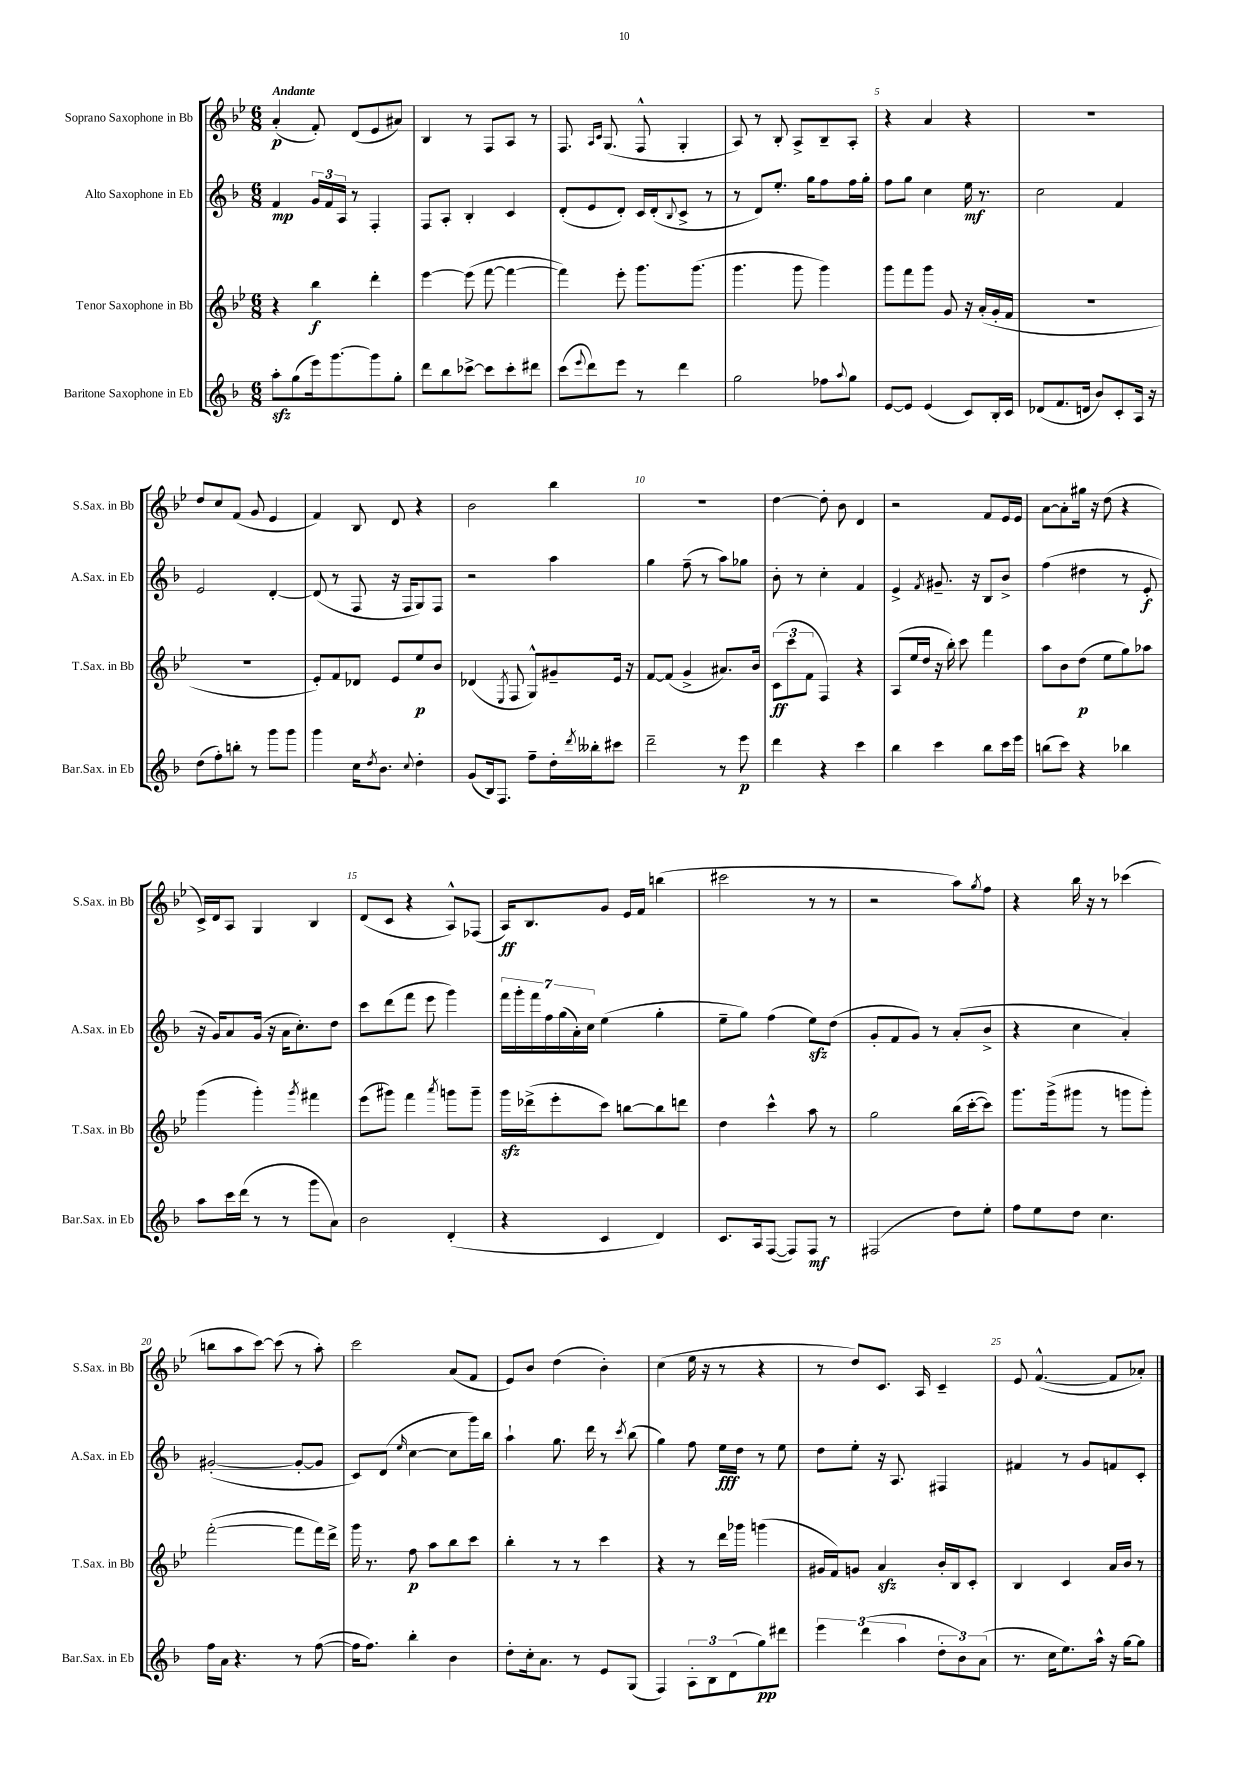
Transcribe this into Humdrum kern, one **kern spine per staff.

**kern	**kern	**kern	**kern
*staff4	*staff3	*staff2	*staff1
*clefG2	*clefG2	*clefG2	*clefG2
*k[b-]	*k[b-e-]	*k[b-]	*k[b-e-]
*M6/8	*M6/8	*M6/8	*M6/8
8aa'	4r	4f	(4a'
(8gg	.	.	.
16eee)	4bb-	24g	8f')
.	.	24f	.
[8.ggg	.	.	.
.	.	24A	.
.	.	8r	(8d
8ggg]	4ddd'	4F'	8e-
8gg'	.	.	8a#)
=	=	=	=
8ddd	[4eee-	8F	4B-
8bb-	.	8A'	.
[8ccc-^	(8eee-]	4B-'	8r
8ccc-]	[8fff	.	8F
8ccc-'	4fff_	4c	8A
8ddd#	.	.	8r
=	=	=	=
(8ccc	4fff])	(8d'	8.F
8qqeee	.	.	.
8ddd)	.	8e	.
.	.	.	16qqA
.	.	.	16qqc
.	.	.	(8.G
8eee	8eee-'	8d')	.
8r	8.ggg	16c	8F^^
.	.	(16d'	.
.	.	8qqB-	.
4ddd	.	8c^	4G'
.	(8.ggg	.	.
.	.	8r	.
=	=	=	=
2gg	4.ggg	8r	8A)
.	.	8d)	8r
.	.	8.ee'	8B-'
.	8ggg	.	8A^
.	.	16gg	.
8ff-	4ggg)	8ff	8B-~
8qqaa	.	.	.
8gg	.	16ff	8A'
.	.	16gg'	.
=	=	=	=
[8e	8ggg	8ff	4r
8e]	8fff	8gg	.
(4e	8ggg	4cc	4a
.	8g	.	.
8c)	16r	16ee	4r
.	(16a'	8.r	.
16B-'	16g'	.	.
16c	16f	.	.
=	=	=	=
(8d-	2.r	2cc	2.r
8.f	.	.	.
16d	.	.	.
8b-)	.	.	.
8c'	.	4f	.
16A	.	.	.
16r	.	.	.
=	=	=	=
(8dd	2.r	2e	8dd
8ff')	.	.	8cc
8bb'	.	.	(8f
8r	.	.	8g
8ggg	.	[4d'	4e-
8ggg	.	.	.
=	=	=	=
4ggg	8e-')	(8d]	4f)
.	8f	8r	.
16cc	8d-	8F	8B-
8qdd	.	.	.
8.b-	.	.	.
.	8e-	16r	8d
.	.	16F	.
8qqcc	.	.	.
4dd'	8ee-	8G)	4r
.	8b-	8F	.
=	=	=	=
(8g	(4d-	2r	2b-
16B-)	.	.	.
8.F	.	.	.
.	8qE-	.	.
.	8F	.	.
8ff~	8G^^)	.	.
16dd'	8g#~	4aa	4bb-
8qddd	.	.	.
16bb--'	.	.	.
8ccc#	16e-	.	.
.	16r	.	.
=	=	=	=
2ddd~	[8f	4gg	2.r
.	(8f]	.	.
.	4g^	(8ff~	.
.	.	8r	.
8r	8.a#)	8aa)	.
8eee	.	8gg-	.
.	16b-	.	.
=	=	=	=
4ddd	(12c	8b-'	[4dd
.	12ccc	.	.
.	.	8r	.
.	12f	.	.
4r	4F)	4cc'	8dd']
.	.	.	8b-
4ccc	4r	4f	4d
=	=	=	=
4bb-	(8A	4e^	2r
.	16ee-	.	.
.	16dd	.	.
.	.	8qf	.
4ccc	16r	8.g#~	.
.	16bb-')	.	.
.	8ccc	.	.
.	.	16r	.
8bb-	4fff	8B-	8f
16ccc	.	8b-^	16e-
16eee	.	.	16e-
=	=	=	=
(8bb	8aa	(4ff	[8a
8ccc)	8b-	.	8a']
4r	(8dd	4dd#	16gg#
.	.	.	16r
.	8ee-	.	(8dd
4bb-	8gg)	8r	4r
.	8aa-	8e'	.
=	=	=	=
8aa	(4ggg	16r	16c^)
.	.	16g)	16d
16ccc	.	8a	8A
(16ddd	.	.	.
8r	4ggg')	(16g	4G
.	.	16r	.
8r	.	16a	.
.	.	8.cc')	.
.	8qggg	.	.
8ggg	4fff#	.	4B-
8a)	.	8dd	.
=	=	=	=
2b-	(8eee-	8ccc	(8d
.	8ggg#)	(8ddd	8c
.	4fff	8fff	4r
.	.	8eee	.
.	8qaaa	.	.
(4d'	8ggg	4ggg)	8A^^)
.	8ggg~	.	(8F-
=	=	=	=
4r	16ggg	28fff	16A)
.	.	28ggg'	.
.	(16ddd-^	.	8.B-
.	.	28fff	.
.	.	28ff	.
.	8eee-'	.	.
.	.	(28gg	.
.	.	28a')	.
.	.	28cc	.
4c	8ccc)	(4ee	8g
.	[8bb	.	16e-
.	.	.	16f
4d)	8bb]	4gg'	(4bb
.	8ddd	.	.
=	=	=	=
8.c	4dd	8ee~	2ccc#
.	.	8gg)	.
16A	.	.	.
([8F	4ccc^^	(4ff	.
8F])	.	.	.
8F	8aa	8ee)	8r
8r	8r	(8dd	8r
=	=	=	=
(2F#	2gg	8g'	2r
.	.	8f	.
.	.	8g)	.
.	.	8r	.
8dd)	(16bb-	(8a'	8aa)
.	[16ccc'	.	.
.	.	.	8qgg
8ee'	8ccc])	8b-^	8ff
=	=	=	=
8ff	8.ggg	4r	4r
8ee	.	.	.
.	(16ggg^	.	.
8dd	8ggg#	4cc	16bb-
.	.	.	16r
4.cc	8r	.	8r
.	8ggg	4a')	(4ccc-
.	8ggg')	.	.
=	=	=	=
16ff	([2fff'	([2g#'	8bb
16a	.	.	.
4.r	.	.	8aa
.	.	.	[8ccc)
.	.	.	(8ccc]
8r	8fff]	8g#'_	8r
([8ff	16fff)	8g#]	8aa')
.	16ddd^	.	.
=	=	=	=
16ff]	16ggg	8c)	2ccc
8.ff)	8.r	.	.
.	.	(8d	.
.	.	16qqee	.
4bb-'	8ff	[4cc	.
.	8aa	.	.
4b-	8bb-	8cc]	(8a
.	8ccc	16ggg)	8f
.	.	16bb-	.
=	=	=	=
8dd'	4bb-'	4aa`	8e-)
16cc'	.	.	8b-
8.a	.	.	.
.	8r	8.gg	(4dd
8r	8r	.	.
.	.	16ddd	.
8e	4ccc	8r	4b-')
.	.	8qccc	.
(8G	.	(8bb-	.
=	=	=	=
4F)	4r	4gg)	(4cc
12A'	8r	8ff	16ee-
.	.	.	16r
12B-	.	.	.
.	16ddd	16ee	8r
(12d	.	.	.
.	16ggg-	16dd	.
8gg)	(4ggg	8r	4r
8ddd#	.	8ee	.
=	=	=	=
6eee	16g#	8dd	8r
.	16f)	.	.
.	8g	8ee'	8dd)
(6ddd	.	.	.
.	4a	16r	8.c
.	.	8.A	.
6aa	.	.	.
.	.	.	16A
12dd'	16b-'	4F#	4c~
.	16B-	.	.
12b-)	.	.	.
.	8c'	.	.
(12a	.	.	.
=	=	=	=
8.r	4B-	4f#	8e-
.	.	.	([4.f^^
16cc	.	.	.
8.ee)	4c	8r	.
.	.	8g	.
16aa^^	.	.	.
16r	16a	8f	8f]
[16gg	16b-	.	.
8gg]	8r	8c'	8a-')
==	==	==	==
*-	*-	*-	*-
